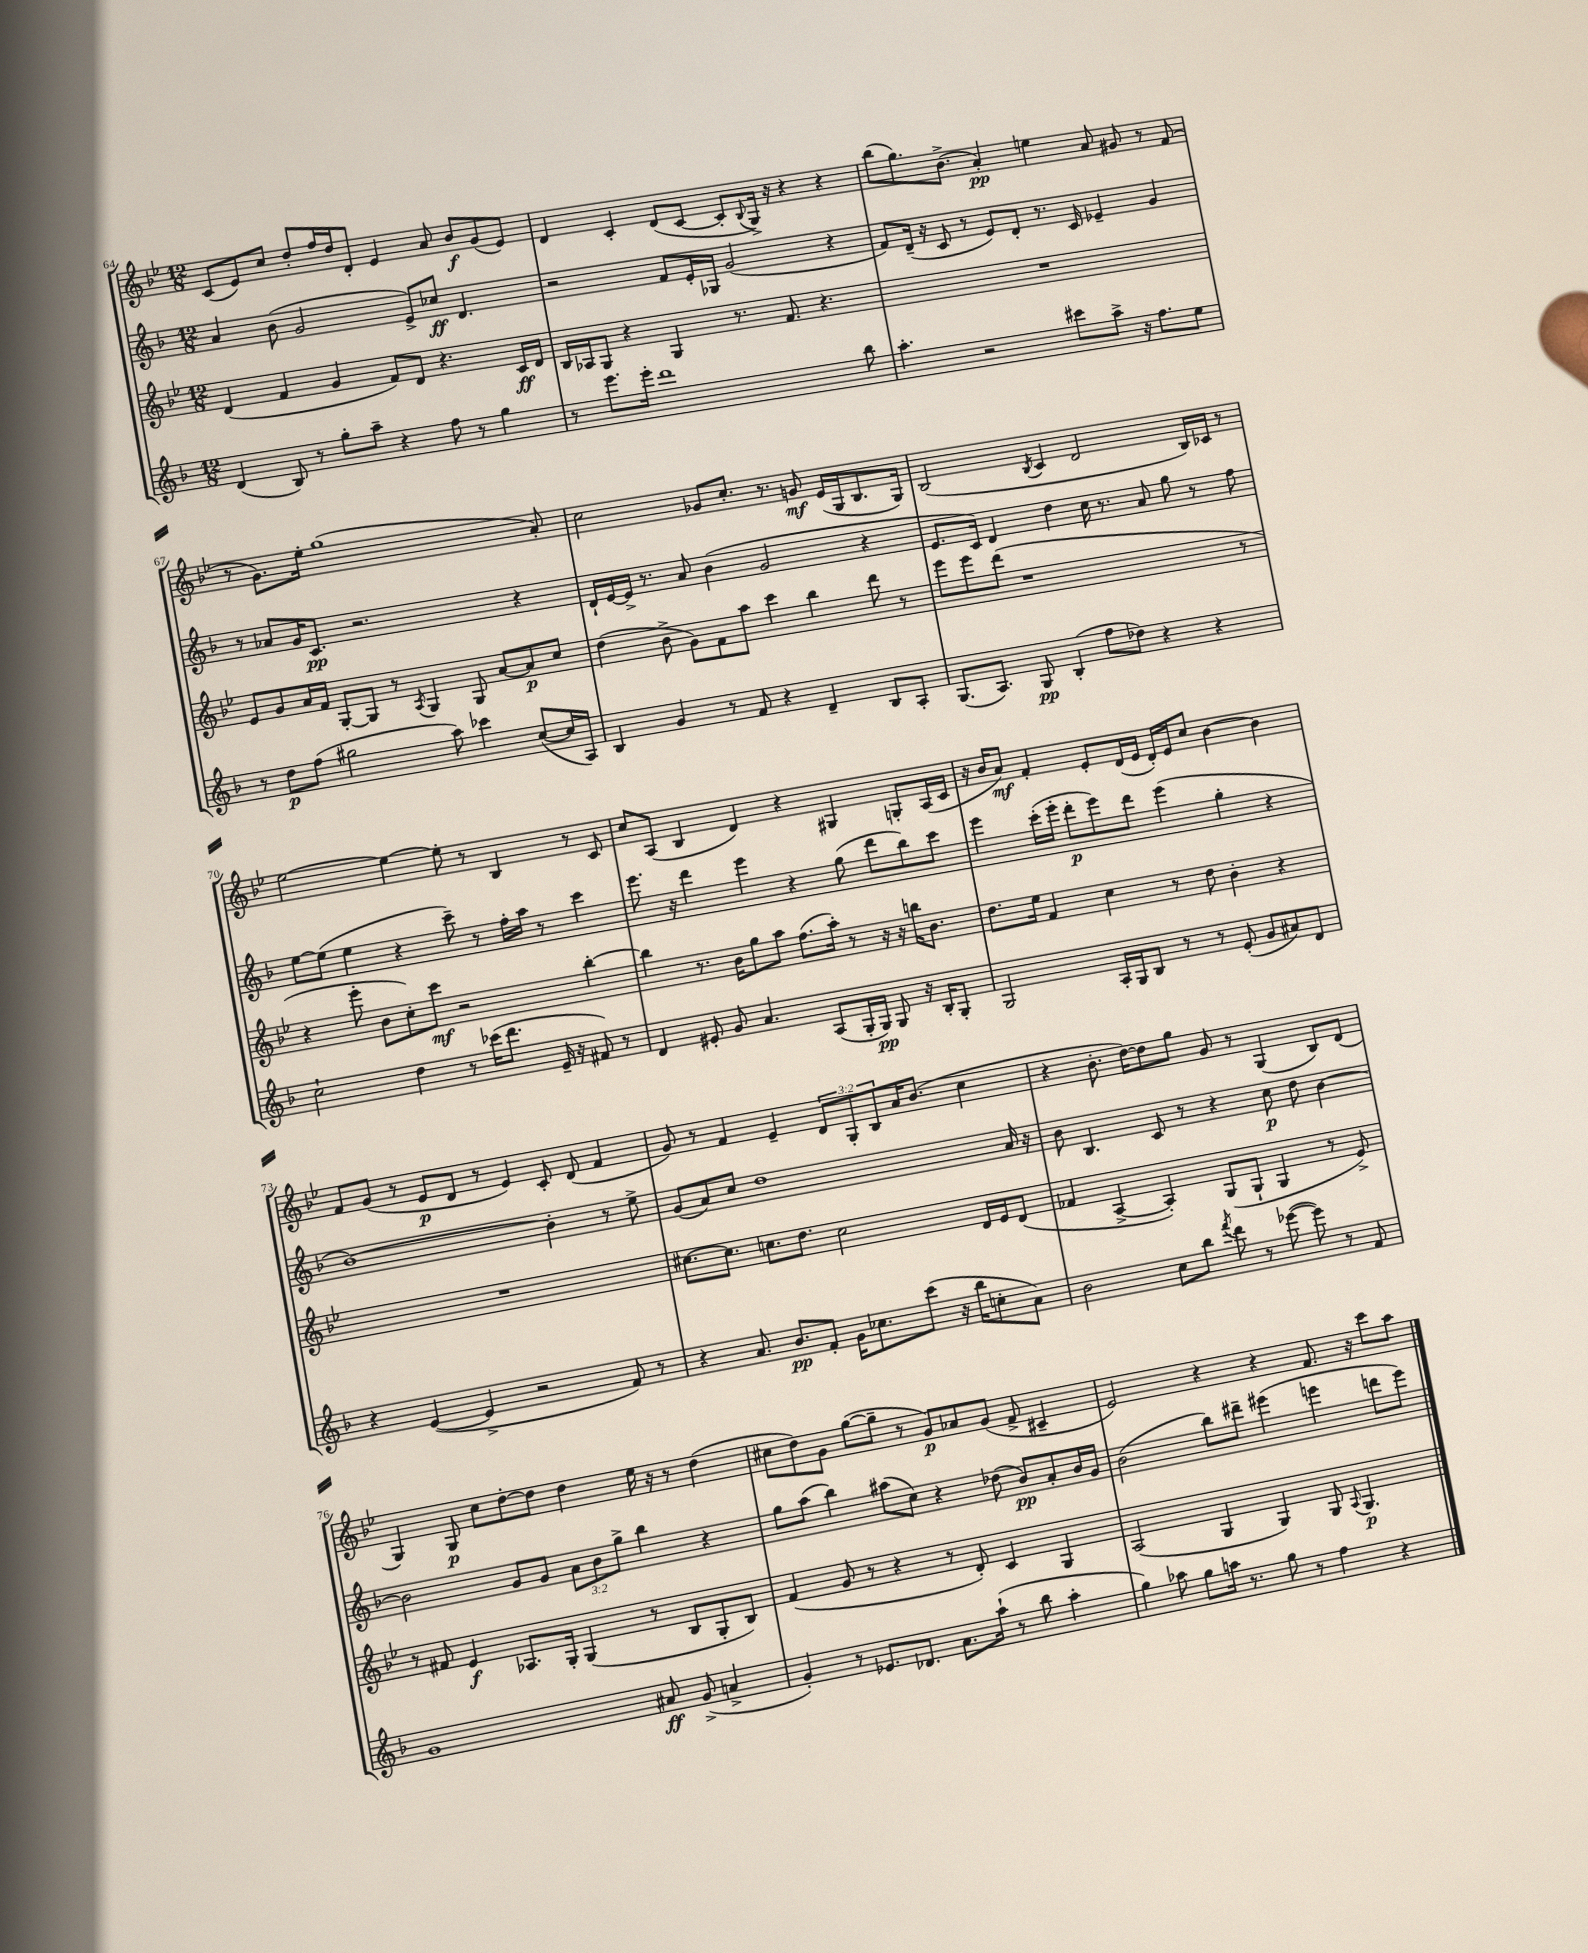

**kern	**kern	**kern	**kern
*staff4	*staff3	*staff2	*staff1
*clefG2	*clefG2	*clefG2	*clefG2
*k[b-]	*k[b-e-]	*k[b-]	*k[b-e-]
*M12/8	*M12/8	*M12/8	*M12/8
(4d/	(4d/	4a/	(8c/L
.	.	.	8e-/)
8B-/)	4f/	(8b-\	8cc/J
8r	.	2g/	8dd'/L
8gg'\L	4g/	.	16ff/L
.	.	.	16dd/J
8aa~\J	.	.	8d'/J
4r	8f/L)	.	4e-/
.	8d/J	8e^/L)	.
8ff\	4.r	8cc-/J	8a/
8r	.	4.d/	8b-/L
4gg\	.	.	(8g/
.	16c/LL	.	8e-/J)
.	16d/JJ	.	.
=	=	=	=
8r	16B-/LL	2r	4d/
.	16A-/J	.	.
8.eee\L	8G/J	.	.
.	4r	.	4c'/
16eee'\Jk	.	.	.
1ddd	.	.	.
.	4G/	8f/L	(8d/L
.	.	16e'/L	[8c/J
.	.	16G-/JJ	.
.	8.r	(2g/	8c'/]L
.	.	.	8qqB-/
.	.	.	16G^/Jk)
.	8.f/	.	16r
.	.	.	4r
.	4.r	.	.
.	.	4r	4r
8bb-\	.	.	.
=	=	=	=
4.aa'\	1.r	8f/L)	(8bb-\L
.	.	(16d~/Jk	8.gg\)
.	.	16r	.
.	.	8c/	.
.	.	.	(8.b-^\J
2r	.	8r	.
.	.	8e/L)	4a'/)
.	.	8d'/J	.
.	.	8.r	4ee\
8ccc#\L	.	.	.
.	.	16c/	.
8aa^\J	.	4e-~/	8a/
16r	.	.	8g#/
8.ff\L	.	.	.
.	.	4g/	8r
8ee\J	.	.	(8f/
=	=	=	=
8r	8e-/L	8r	8r
8dd\L	8g/	8a-/L	8.g\L)
(8ff\J	16a/L	16g/K	.
.	16f/JJ	8.c/J	16ee-'\Jk
2gg#\	[8G'/L	.	(1gg
.	8G/]J	2.r	.
.	8r	.	.
.	8qA/	.	.
.	4G/	.	.
8aa\)	.	.	.
4ccc-\	8G/	.	.
.	[8a/L	.	.
([8cc/L	8a/]	4r	.
16cc/]L	8cc/J	.	8a'/)
16A/JJ)	.	.	.
=	=	=	=
4B-/	(4dd\	16d`/LL	2cc\
.	.	[16e/	.
.	.	16e^/]JJ	.
.	.	8.r	.
4g/	8b-^\	.	.
.	8g\L)	8a/	.
8r	8f\	(4b-\	8g-/L
8f/	8aa\J	.	8.cc'/J
4r	4ccc\	2g/	.
.	.	.	8.r
4d~/	4bb-\	.	8g/
.	.	.	(16e-/LL
.	.	.	16G/J
8B-/L	8ddd\	4r	8.B-/
8A'/J	8r	.	.
.	.	.	16G/Jk)
=	=	=	=
(8.G/L	8eee-\L	8.e/L	(2B-/
.	8eee-\	.	.
8.A/J)	.	16c/Jk)	.
.	(8ddd\J	4d/	.
8G/	1r	.	.
.	.	.	8qB-/
(4B-'/	.	4dd\	4c/
8ff\L	.	16cc\	2d/
.	.	8.r	.
8dd-\J)	.	.	.
4r	.	8a/	.
.	.	8gg\	.
4r	.	8r	16B-/LL)
.	.	.	16c-/JJ
.	8r	8ff\	8r
=	=	=	=
2cc`\	4r	[8ee\L	[2ee-\
.	.	(8ee\]J	.
.	8eee-'\	4ee\	.
.	8b-\L	.	.
4dd\	8cc'\)	4r	4ee-\_
.	8ccc\J	.	.
8r	2r	8ccc~\)	8ee-'\]
(16ccc-\LK	.	8r	8r
8.ddd\J	.	.	.
.	.	16ff'\LL	4B-/
.	.	16aa\JJ	.
16e~/	.	8r	.
16r	.	.	.
8f#/)	[4bb-'\	4ccc\	8r
8r	.	.	8c/
=	=	=	=
4d/	4bb-\]	8.eee\	8cc/L
.	.	.	(8A/J
.	.	16r	.
8e#'/	8.r	4ddd\	4B-/
8g/	.	.	.
.	16b-\LK	.	.
4.a/	8gg\	4eee\	4d/)
.	8aa\J	.	.
.	(8.ff\L	4r	4r
(8A/L	.	.	.
.	16aa'\Jk)	.	.
16G'/L	8r	(8gg\	4G#/
16G/JJ)	.	.	.
8G/	16r	8ddd\L	.
.	16r	.	.
16r	16bb\LK	8bb-\)	8G'/L
16B-'/LK	8.b-\J	.	.
8G'/J	.	8ccc\J	(16A/L
.	.	.	16c/JJ
=	=	=	=
2G/	8.dd\L	4eee\	16r
.	.	.	16b-/LK
.	.	.	8a/J)
.	16ee-\Jk	.	.
.	4f/	(16ccc'\LL	4f'/
.	.	16eee'\JJ	.
.	.	8ddd'\L	.
16A'/LL	4cc\	8eee\)	8e-'/L
16G/J	.	.	.
8B-/J	.	8ddd\J	(16d/L
.	.	.	16e-/JJ
8r	8r	(4eee\	16d'/LL)
.	.	.	16e-/J
8r	8dd\	.	8cc/J
(8e'/	4b-'\	4gg'\	[4b-\
8g/L	.	.	.
8a#/)	4r	4r	4b-\]
8d/J	.	.	.
=	=	=	=
4r	1.r	[1b-)	8f/L
.	.	.	(8g/J
([4e/	.	.	8r
.	.	.	8e-/L
4e^/]	.	.	8d/J
.	.	.	8r
2r	.	.	4e-/)
.	.	4b-'\]	8c'/
.	.	.	(8d/
8f/)	.	8r	4f/
8r	.	8ee^\	.
=	=	=	=
4r	[8.cc#\L	(8g/L	8g/)
.	.	8a/)	8r
.	8.cc#\]J	.	.
8.a/	.	8cc/J	4f/
.	8.cc\L	1dd	.
8.b-/L	.	.	.
.	.	.	4e-~/
.	8.dd\J	.	.
8f'/J	.	.	.
16g\LK	2cc\	.	12d/L
8.cc-\	.	.	.
.	.	.	12G'/
.	.	.	12B-/
(8ccc\J	.	.	16a/K
.	.	.	(8.b-/J
16r	.	.	.
16bb-\LK	.	.	.
8cc'\	16d/LL	.	4cc\
.	16e-/J	.	.
8a\J)	(8d/J	16a/	.
.	.	16r	.
=	=	=	=
2b-\	4f-/	8b-\	4r
.	.	4.B-/	.
.	[4A^/	.	8.b-'\
.	.	.	[16dd\LK)
8cc\L	4A'/])	8c/	8dd\]
8bb-\J	.	8r	8gg\J
8qfff/	.	.	.
8ddd\	(8G/L	4r	8g/
8r	8G`/J	.	8r
([8eee-\	4G/	8cc\	(4G/
8eee-\])	.	8dd\	.
8r	8r	[4b-\	8B-/L)
8f/	8e-^/)	.	(8d/J
=	=	=	=
1g	8r	2b-\]	4G/)
.	8f#/	.	.
.	4e-/	.	8G/
.	.	.	8cc\L
.	8.A-/L	8g/L	[8dd'\
.	.	8g/J	8dd\]J
.	16G'/Jk	.	.
.	(4G/	12a\L	4dd\
.	.	12b-\	.
.	.	12gg^\J	.
8a#/	8r	4bb-\	16ee-\
.	.	.	16r
(8g^/	8B-/L	.	8r
4a^/	8G'/	4r	(4dd\
.	8B-/J)	.	.
=	=	=	=
4g'/)	(4f/	8gg\L	8cc#\L
.	.	(8aa\J	8dd\)
8r	8g/	4bb-\)	8g\J
8.e-/L	8r	.	([8gg\L
.	4r	(8aa#\L	8gg~\]J
8.d-/J	.	.	.
.	.	8cc\J)	8r
8.a\L	8r	4r	8g/L)
.	8d'/)	.	8a-/
(16aa`\Jk	.	.	.
8r	4c/	(8dd-\	(8g/J
8bb-\	.	8b-/L)	8f^/
4aa'\	4G/	8a'/	4c#~/
.	.	16b-/L	.
.	.	16g/JJ	.
=	=	=	=
4gg\)	(2A/	(2b-\	2e-/)
8aa-\	.	.	.
8gg\L	.	.	.
16aa\Jk	4G/	8bb-\L)	4r
8.r	.	.	.
.	.	8ddd#~\J	.
8gg\	4G/)	(4eee#\	4r
8r	.	.	.
4ff\	8G/	4eee\	8.f/
.	8qqA/	.	.
.	4.G/	.	.
.	.	.	16r
4r	.	8ddd\L	8ccc\L
.	.	8eee\J)	8aa\J
==	==	==	==
*-	*-	*-	*-
